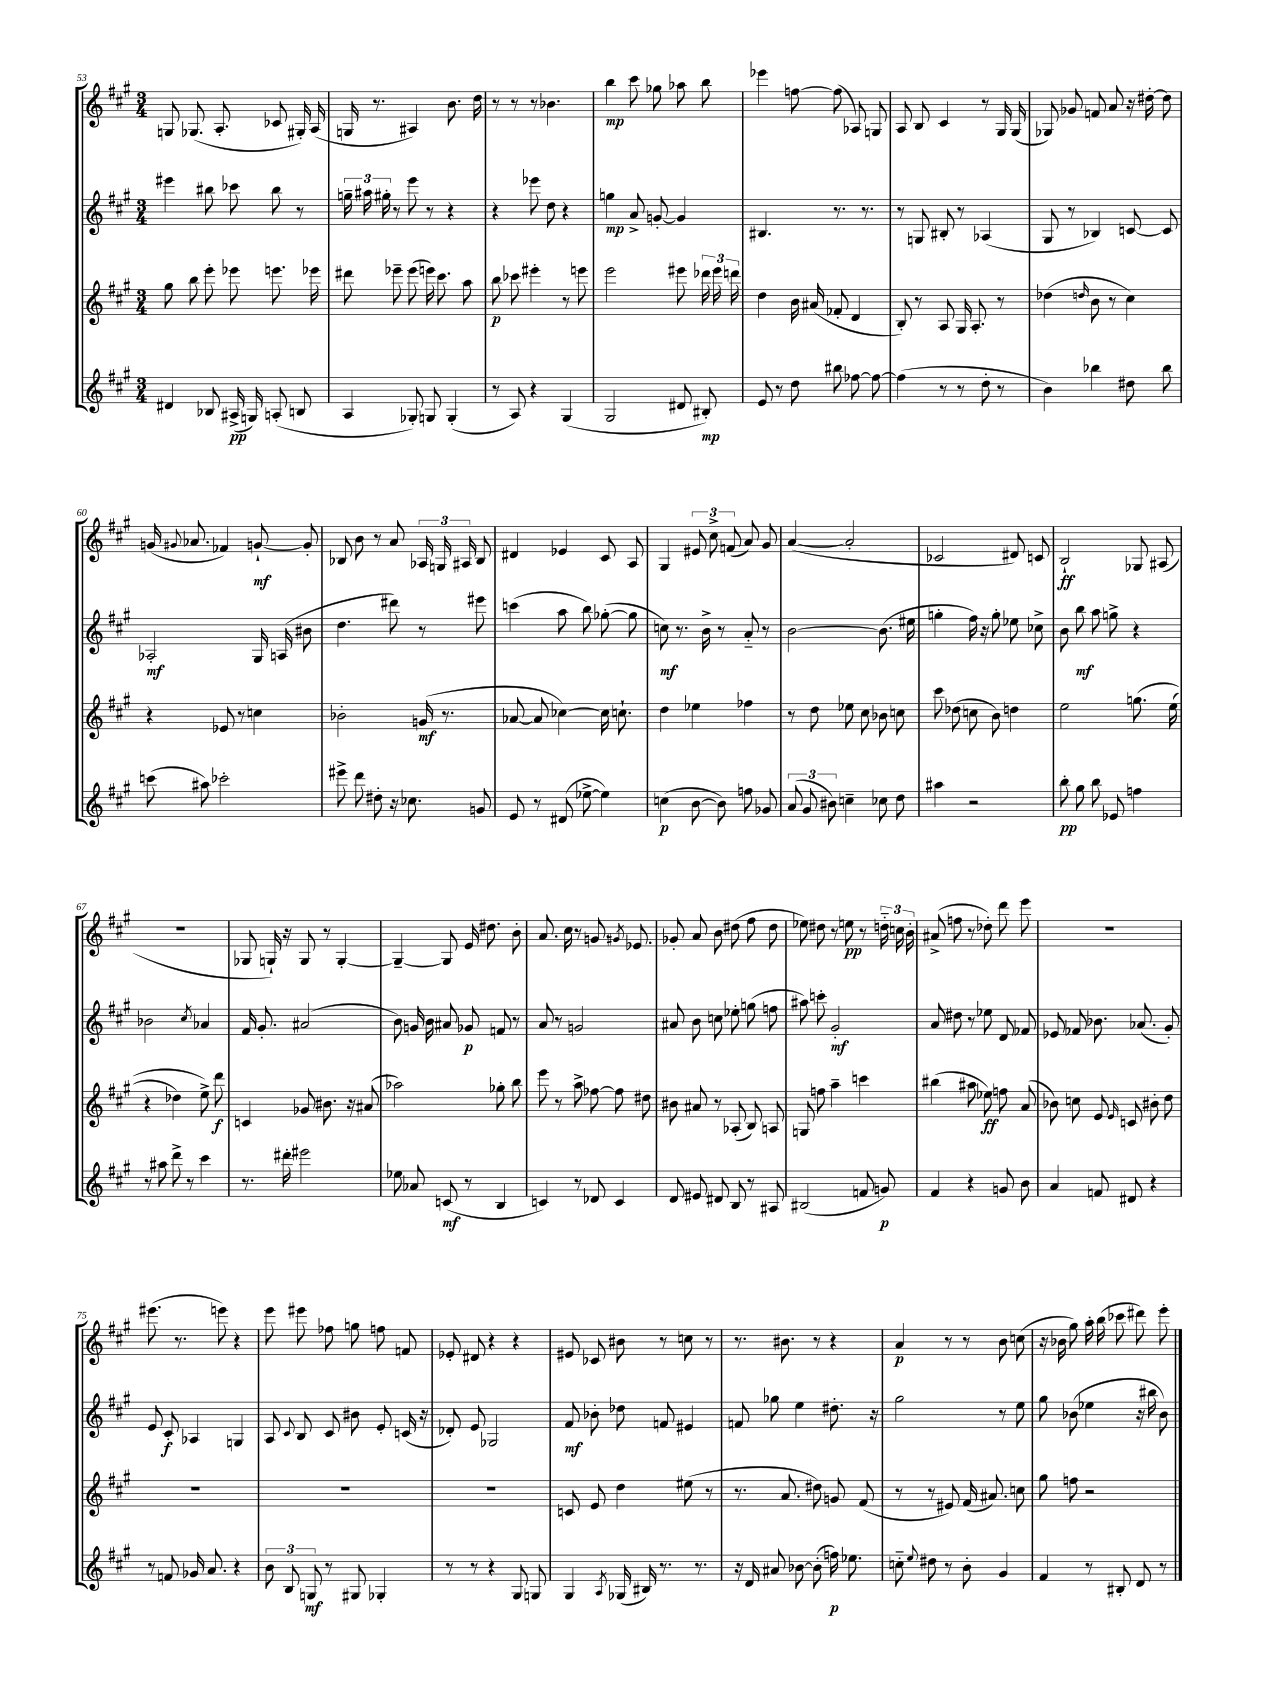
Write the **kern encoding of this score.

**kern	**kern	**kern	**kern
*staff4	*staff3	*staff2	*staff1
*clefG2	*clefG2	*clefG2	*clefG2
*k[f#c#g#]	*k[f#c#g#]	*k[f#c#g#]	*k[f#c#g#]
*M3/4	*M3/4	*M3/4	*M3/4
4d#/	8gg#\	4eee#\	8G/
.	8bb\	.	(8.G-/
8B-/	8eee'\	8bb#\	.
.	.	.	8.A'/
(16A#^/	8eee-\	8ccc-\	.
16G/)	.	.	.
(8A'/	8.eee\	8bb#\	8c-/
8B/	.	8r	16G#'/)
.	16eee-\	.	(16A/
=	=	=	=
4A/	8ddd#\	24gg~\	16G/
.	.	24aa#\	.
.	.	.	8.r
.	.	24gg#'\	.
.	8eee-~\	8r	.
8G-'/)	(8eee-\	8eee\	4A#/)
8G/	16eee\)	8r	.
.	8.ccc#\	.	.
(4G'/	.	4r	8.b\
.	8aa\	.	.
.	.	.	16dd\
=	=	=	=
8r	8bb\	4r	8r
8A/)	8ccc-\	.	8r
4r	4eee#'\	8eee-\	8r
.	.	8dd\	4.b-\
(4G#/	8r	4r	.
.	8eee\	.	.
=	=	=	=
2G#/	2eee\	4gg\	4bb\
.	.	8a^/	8ccc#\
.	.	[8g'/	8gg-\
8d#/	8eee#\	4g/]	8aa-\
8B#'/)	24ddd-\	.	8bb\
.	24eee#\	.	.
.	24ddd\	.	.
=	=	=	=
8e/	4dd\	4.B#/	4eee-\
8r	.	.	.
8dd\	16b\	.	[8ff\
.	(16a#/	.	.
8bb#\	8f-'/	8.r	(8ff\]
[8ff-\	4d/	.	8A-/)
.	.	8.r	.
8ff-\_	.	.	8G/
=	=	=	=
(4ff-\]	8B'/)	8r	8A/
.	8r	8G/	8B/
8r	8A/	8B#'/	4c#/
8r	16G#/	8r	.
.	8.A'/	.	.
8dd'\	.	(4A-/	8r
8r	8r	.	16G#/
.	.	.	(16G#/
=	=	=	=
4b\)	(4dd-\	8G#/	8G-/)
.	.	8r	8g-/
.	16qqdd/	.	.
4bb-\	8b\	4B-/)	8f/
.	8r	.	8a/
8dd#\	4cc#\)	[8c/	16r
.	.	.	[16dd#'\
8bb-\	.	8c/]	8dd#\]
=	=	=	=
(8ccc\	4r	2A-'/	(16g/
.	.	.	8qqg#/
.	.	.	8.a-/
8aa#\)	.	.	.
2ccc-'\	8e-/	.	4f-/)
.	8r	.	.
.	4cc\	16G#/	[8g`/
.	.	(16A/	.
.	.	8b#\	8g'/]
=	=	=	=
8eee#^\	2b-'\	4.dd\	8B-/
8ddd\	.	.	8b\
8dd#'\	.	.	8r
16r	.	8ddd#\)	8a/
8.cc-\	.	.	.
.	(16g/	8r	24A-/
.	.	.	24G/
.	8.r	.	.
.	.	.	24A#/
8g/	.	8eee#\	8B-/
=	=	=	=
8e/	[8a-/	(4ccc\	4d#/
8r	8a-/]	.	.
(8d#/	[4cc-\)	8aa\	4e-/
[8ee-^\	.	8bb\)	.
4ee-\])	16cc-\]	([8gg-'\	8c#/
.	8.cc`\	.	.
.	.	8gg-\]	8A/
=	=	=	=
(4cc\	4dd\	8cc\)	4G#/
.	.	8.r	.
[8b\	4ee-\	.	12e#/
.	.	16b^\	.
.	.	.	12cc#^\
8b\])	.	8r	.
.	.	.	(12f/
8ff\	4ff-\	8a'~/	8a/)
8g-/	.	8r	8g#/
=	=	=	=
(12a/	8r	[2b\	([4a/
12g#/	.	.	.
.	8dd\	.	.
12b#\)	.	.	.
4cc~\	8ee-\	.	2a'/]
.	8cc#\	.	.
8cc-\	8b-\	(8.b\]	.
8dd\	8cc\	.	.
.	.	16ee#\	.
=	=	=	=
4aa#\	8ccc#\	4gg'\	2c-/
.	(8dd-\	.	.
2r	8cc\	16ff#\)	.
.	.	16r	.
.	8b\)	8gg'\	.
.	4dd\	8ee-\	8d#/)
.	.	8cc-^\	8c/
=	=	=	=
8bb'\	2ee\	8b\	2B`/
8gg#\	.	8bb\	.
8bb\	.	8aa\	.
8e-/	.	8gg^\	.
4ff\	&(8.gg\	4r	8G-/
.	.	.	(8A#/
.	(16ee\	.	.
=	=	=	=
8r	4r	2b-\	2.r
8aa#\	.	.	.
8ddd^\	4dd-\)	.	.
8r	.	.	.
.	.	8qcc#/	.
4ccc#\	8ee^\&)	4a-/	.
.	8ddd\	.	.
=	=	=	=
8.r	4c/	16f#/	8G-/
.	.	8.g#'/	.
.	.	.	16G`/)
16ddd#'\	.	.	16r
2eee#\	8g-/	(2a#/	8G/
.	8.b#\	.	8r
.	.	.	[4G'/
.	16r	.	.
.	(8a#/	.	.
=	=	=	=
8ee-\	2aa-\)	8b\)	4G~/_
8a-/	.	16g/	.
.	.	16b\	.
(8c/	.	8a#/	8G/]
8r	.	8g-/	16e/
.	.	.	8.dd#\
4B/	8gg-'\	8f/	.
.	8bb\	8r	8b'\
=	=	=	=
4c/)	8eee\	8a/	8.a/
.	8r	8r	.
.	.	.	16cc#\
8r	8aa^\	2g/	8r
8d-/	[8ff-\	.	8.g/
4c/	8ff-\]	.	.
.	.	.	8qg#/
.	.	.	8.e-/
.	8dd#\	.	.
=	=	=	=
8d/	8b#\	8a#/	8g-'/
8e#/	8a#/	8b\	8a/
8d#/	8r	8cc\	8b\
8B/	(8A-'/	8ee-'\	(8dd#\
8r	8B/)	(8gg\	8ff#\
8A#/	8A/	8ff\	8dd#\
=	=	=	=
(2B#/	8G/	8aa#\)	8ee-\)
.	8ff\	8ccc'\	8dd#\
.	4aa~\	2g#'/	8r
.	.	.	8ee\
8f/	4ccc\	.	8r
8g/)	.	.	24dd'~\
.	.	.	24cc\
.	.	.	24b'\
=	=	=	=
4f#/	(4bb#\	8a/	(8a#^/
.	.	8dd#\	8ff\
4r	8aa#\	8r	8r
.	8ee-\)	8ee-\	8dd-'\)
8g/	8ff\	8d/	8ddd\
8b\	(8a/	8f-/	8eee\
=	=	=	=
4a/	8b-\)	8e-/	2.r
.	8cc\	8f-/	.
8f/	8e/	8.b-\	.
.	16qqe/	.	.
8d#/	8c/	.	.
.	.	(8.a-/	.
4r	8b#'\	.	.
.	8dd\	8g#'/)	.
=	=	=	=
8r	2.r	8e/	(8.eee#\
8f/	.	8c#'/	.
.	.	.	8.r
16g-/	.	4A-/	.
8.a/	.	.	.
.	.	.	8eee\)
4r	.	4G/	4r
=	=	=	=
12b\	2.r	8A/	8eee\
12B/	.	.	.
.	.	8qqc#/	.
.	.	8B/	8eee#\
12G/	.	.	.
8r	.	8c#/	8ff-\
8G#/	.	8b#\	8gg\
4G-'/	.	8e'/	8ff\
.	.	(16c/	8f/
.	.	16r	.
=	=	=	=
8r	2.r	8d-'/)	8e-'/
8r	.	8e/	8d#/
4r	.	2G-/	4r
8G#/	.	.	4r
8G/	.	.	.
=	=	=	=
4G#/	8c/	8f#/	8e#/
.	8e/	8b-'\	8c-/
8qA/	.	.	.
(16G-/	4dd\	8dd-\	8b#\
16B#/)	.	.	.
8.r	.	8f/	8r
.	(8ee#\	4e#/	8cc\
8.r	.	.	.
.	8r	.	8r
=	=	=	=
16r	8.r	8f/	8.r
16d/	.	.	.
8a#/	.	8gg-\	.
.	8.a/	.	8.b#\
[8b-\	.	4ee\	.
(8b-'\]	8dd#\)	.	8r
16ff\)	8g/	8.dd#'\	4r
8.ee-\	.	.	.
.	(8f#/	.	.
.	.	16r	.
=	=	=	=
8cc'~\	8r	2gg#\	4a/
8qqee/	.	.	.
8dd#\	8r	.	.
8r	8e#/)	.	8r
8b'\	(16f#/	.	8r
.	8.a#/)	.	.
4g#/	.	8r	8b\
.	8cc\	8ee\	(8cc\
=	=	=	=
4f#/	8gg#\	8gg#\	16r
.	.	.	16b-\
.	8ff\	(8b-\	8gg#\)
8r	2r	4ee-\	16aa'\
.	.	.	(16bb\
8B#'/	.	.	8ccc-\
8d/	.	16r	8ddd#\)
.	.	16bb#\	.
8r	.	8b-\)	8eee'\
==	==	==	==
*-	*-	*-	*-
